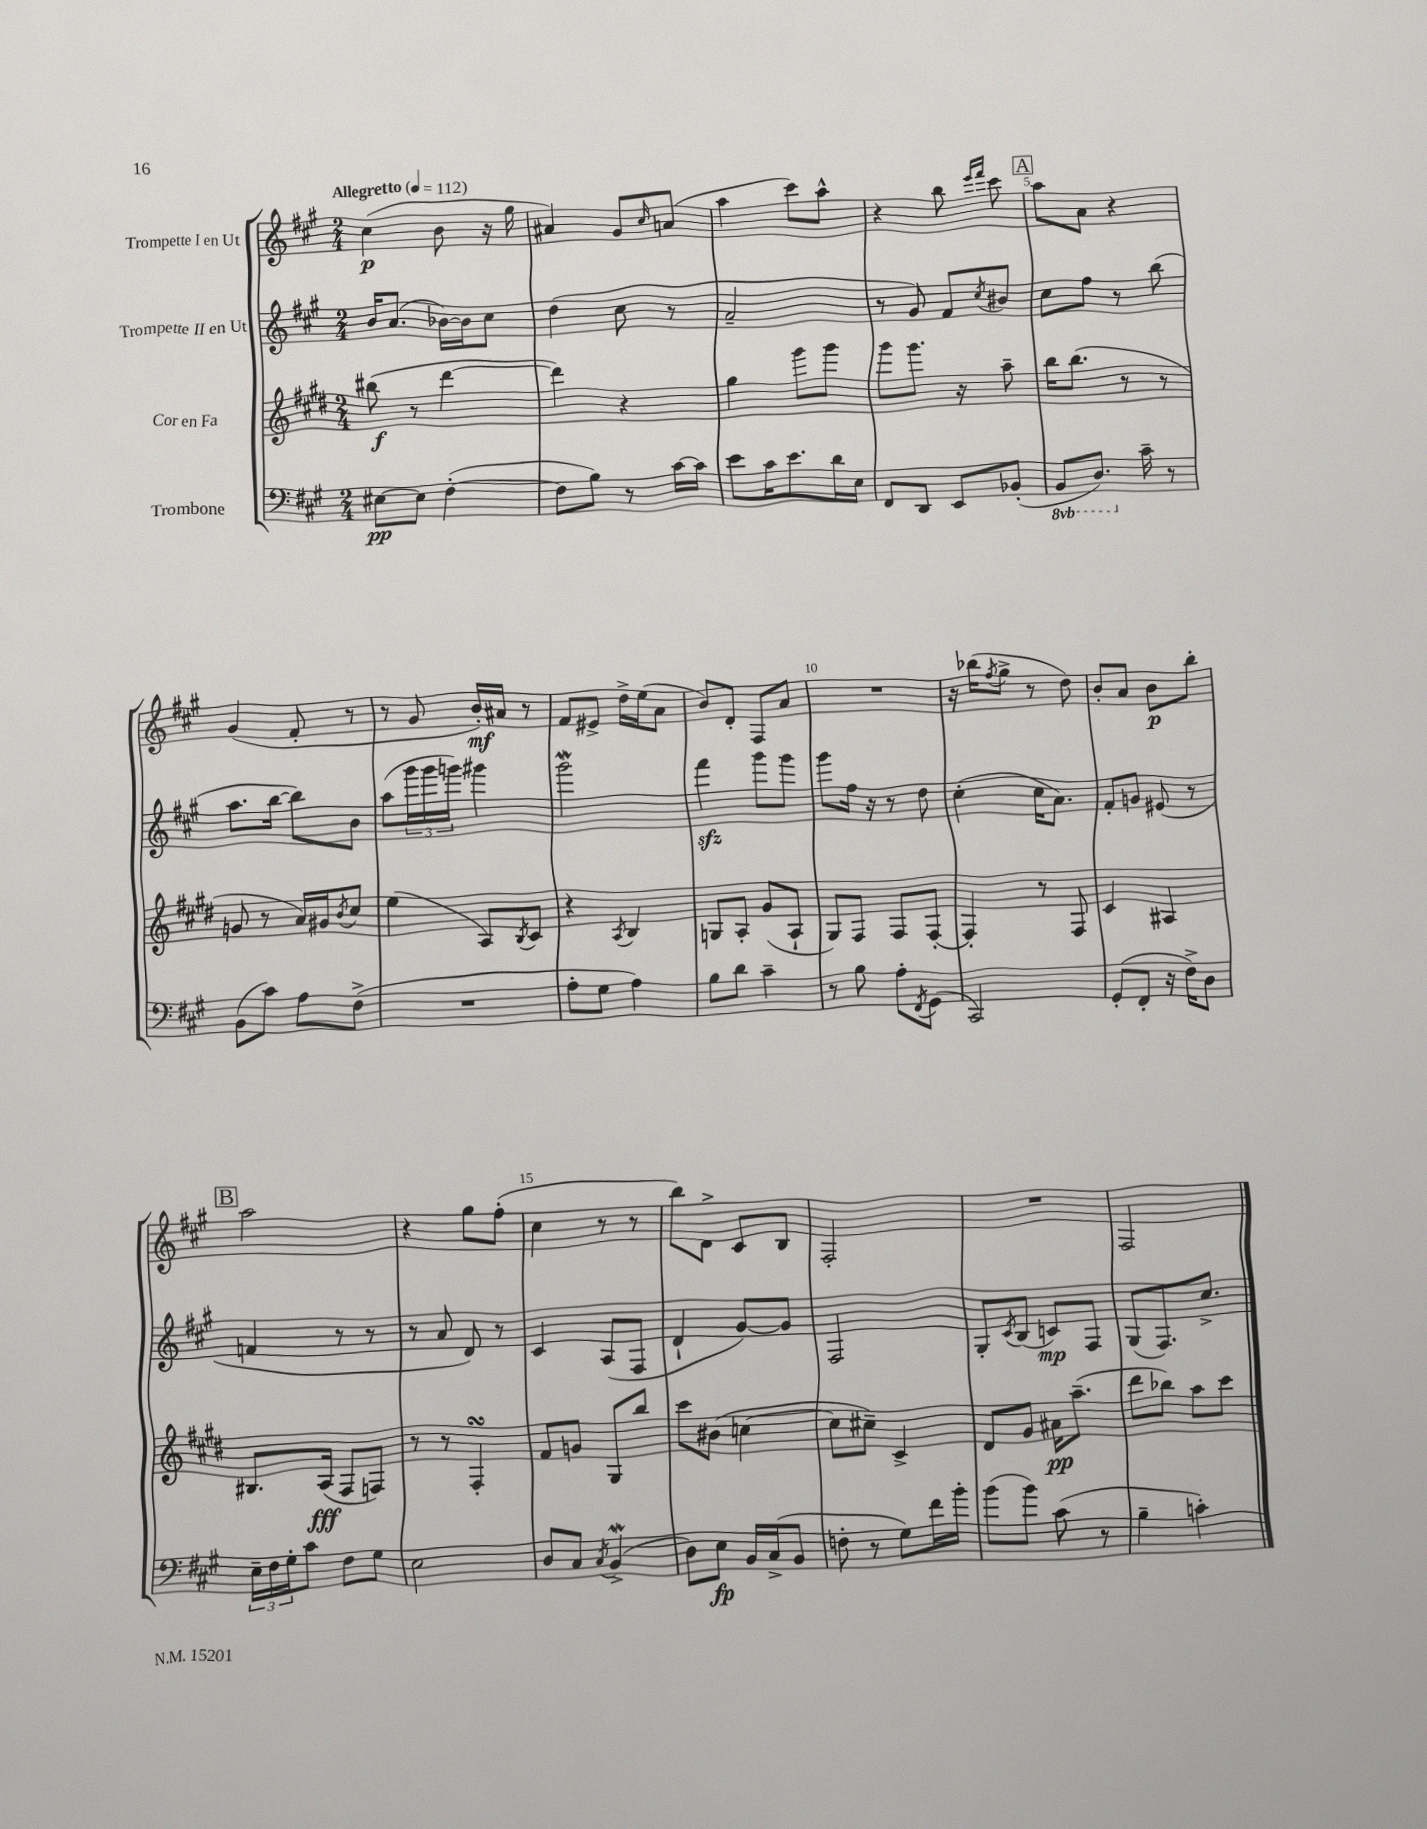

**kern	**dynam	**kern	**dynam	**kern	**dynam	**kern	**dynam
*part4	*part4	*part3	*part3	*part2	*part2	*part1	*part1
*staff4	*staff4	*staff3	*staff3	*staff2	*staff2	*staff1	*staff1
*I"Trombone	*	*I"Cor en Fa	*	*I"Trompette II en Ut	*	*I"Trompette I en Ut	*
*clefF4	*	*clefG2	*	*clefG2	*	*clefG2	*
*k[f#c#g#]	*	*k[f#c#g#d#]	*	*k[f#c#g#]	*	*k[f#c#g#]	*
*M2/4	*	*M2/4	*	*M2/4	*	*M2/4	*
*MM112	*	*MM112	*	*MM112	*	*MM112	*
=1	=1	=1	=1	=1	=1	=1	=1
!	!	!	!	!	!	!LO:TX:a:B:t=Allegretto	!
[8E#X\L	pp	(8bb#X\	f	16b/KL	.	(4cc#\	p
.	.	.	.	(8.a/J	.	.	.
8E#\J]	.	8r	.	.	.	.	.
([4F#'\	.	[4ddd#\	.	[16b-X\LL)	.	8b\	.
.	.	.	.	16b-\J]	.	.	.
.	.	.	.	8cc#\J	.	16r	.
.	.	.	.	.	.	16gg#\	.
=2	=2	=2	=2	=2	=2	=2	=2
8F#\L]	.	4ddd#\])	.	(4dd\	.	4a#X/)	.
8B\J)	.	.	.	.	.	.	.
8r	.	4r	.	8cc#\	.	8g#/L	.
.	.	.	.	.	.	16qqcc#/	.
[16c#\LL	.	.	.	8r	.	(8an/J	.
16c#\JJ]	.	.	.	.	.	.	.
=3	=3	=3	=3	=3	=3	=3	=3
8e\L	.	4gg#\	.	2a~/	.	4aa\	.
16c#\K	.	.	.	.	.	.	.
8.e\	.	.	.	.	.	.	.
.	.	8ggg#\L	.	.	.	8ccc#\L)	.
16d\L	.	8ggg#\J	.	.	.	8aa^^\J	.
16E\JJ	.	.	.	.	.	.	.
=4	=4	=4	=4	=4	=4	=4	=4
8FF#/L	.	8ggg#\L	.	8r	.	4r	.
8DD/J	.	8.ggg#\J	.	8g#/)	.	.	.
8EE/L	.	.	.	8f#/L	.	8bb\	.
.	.	16r	.	.	.	.	.
.	.	.	.	.	.	16qqeee/LL	.
.	.	.	.	8qcc#/	.	16qqfff#/JJ	.
(8BB-X'/J	.	8aa~\	.	8b#X/J	.	8ccc#\	.
!!LO:REH:place=s1:t=A
=5	=5	=5	=5	=5	=5	=5	=5
*8ba	*	*	*	*	*	*	*
8BBB/L	.	16bb\KL	.	8cc#\L	.	8aa\L	.
.	.	(8.bb\J	.	.	.	.	.
8.DD/J)	.	.	.	8ff#\J	.	8a\J	.
.	.	8r	.	8r	.	4r	.
*X8ba	*	*	*	*	*	*	*
16c#~\	.	.	.	.	.	.	.
8r	.	8r	.	(8bb\	.	.	.
!!LO:LB:g=z
=6	=6	=6	=6	=6	=6	=6	=6
(8BB\L	.	8gn/	.	8.aa\L	.	(4g#/	.
8c#\J)	.	8r	.	.	.	.	.
.	.	.	.	[16bb\Jk	.	.	.
8A\L	.	16a/LL)	.	8bb\L])	.	8f#'/	.
.	.	16g#X/J	.	.	.	.	.
.	.	8qb/	.	.	.	.	.
(8F#^\J	.	8cc#/J	.	8b\J	.	8r	.
=7	=7	=7	=7	=7	=7	=7	=7
2r	.	(4ee\	.	(8aa\L	.	8r	.
.	.	.	.	24ggg#\L	.	8g#/	.
.	.	.	.	24ggg#\	.	.	.
.	.	.	.	24gggn\JJ)	.	.	.
.	.	8A/L)	.	4ggg#X\	.	16b'/LL)	mf
.	.	.	.	.	.	16a#X/JJ	.
.	.	8qB/	.	.	.	.	.
.	.	8c#/J	.	.	.	8r	.
=8	=8	=8	=8	=8	=8	=8	=8
8A'\L	.	4r	.	2ggg#W\	.	8f#/L	.
8G#\J	.	.	.	.	.	8e#X^/J	.
.	.	8qA/	.	.	.	.	.
4A\)	.	4B/	.	.	.	16dd^\LL	.
.	.	.	.	.	.	(16ee\J	.
.	.	.	.	.	.	8a\J	.
=9	=9	=9	=9	=9	=9	=9	=9
8B\L	.	8Gn/L	.	4fff#zz\	.	8b/L)	.
8d\J	.	8A'/J	.	.	.	8d'/J	.
4c#~\	.	(8g#/L	.	8ggg#\L	.	8F#/L	.
.	.	8A`/J	.	8ggg#\J	.	8a/J	.
=10	=10	=10	=10	=10	=10	=10	=10
8r	.	8G#/L)	.	8ggg#\L	.	2r	.
8B\	.	8F#/J	.	16ff#\Jk	.	.	.
.	.	.	.	16r	.	.	.
8A'\L	.	8F#/L	.	8r	.	.	.
8qFF#/	.	.	.	.	.	.	.
(8GG#\J	.	[8F#'/J	.	8dd\	.	.	.
=11	=11	=11	=11	=11	=11	=11	=11
2CC#/)	.	4F#'/]	.	(4cc#'\	.	16r	.
.	.	.	.	.	.	(16bb-X\KL	.
.	.	.	.	.	.	8qff#/	.
.	.	.	.	.	.	8gg#^\J	.
.	.	8r	.	16cc#\KL	.	8r	.
.	.	.	.	8.a\J)	.	.	.
.	.	8F#/	.	.	.	8dd\)	.
=12	=12	=12	=12	=12	=12	=12	=12
(8GG#'/L	.	4c#/	.	8f#'/L	.	8b'/L	.
8FF#'/J	.	.	.	8gn/J	.	8a/J	.
16r	.	4A#X/	.	(8e#X/	.	8b\L	p
16F#^\KL)	.	.	.	.	.	.	.
8D\J	.	.	.	8r	.	8bb'\J	.
!!LO:LB:g=z
!!LO:REH:place=s1:t=B
=13	=13	=13	=13	=13	=13	=13	=13
24E~\LL	.	8.B#X/L	.	4fn/	.	2aa\	.
24F#\	.	.	.	.	.	.	.
24G#'\J	.	.	.	.	.	.	.
8c#\J	.	.	.	.	.	.	.
.	.	(16A/Jk	fff	.	.	.	.
8F#\L	.	8F#/L	.	8r	.	.	.
8G#\J	.	8Fn/J)	.	8r	.	.	.
=14	=14	=14	=14	=14	=14	=14	=14
2E\	.	8r	.	8r	.	4r	.
.	.	8r	.	8a/	.	.	.
.	.	4F#sSSS'/	.	8d/)	.	8gg#\L	.
.	.	.	.	8r	.	(8ff#'\J	.
=15	=15	=15	=15	=15	=15	=15	=15
8D/L	.	8f#/L	.	4c#/	.	4cc#\	.
8C#/J	.	8gn/J	.	.	.	.	.
8qC#/	.	.	.	.	.	.	.
(4BBW^/	.	8G#/L	.	(8A/L	.	8r	.
.	.	8bb/J	.	8F#/J	.	8r	.
=16	=16	=16	=16	=16	=16	=16	=16
8D\L)	.	8ccc#\L	.	4d`/	.	8bb\L)	.
8E\J	fp	(8b#X\J	.	.	.	8d^\J	.
16BB/LL	.	[4ccn\	.	[8g#/L)	.	8c#/L	.
(16C#^/J	.	.	.	.	.	.	.
8BB/J	.	.	.	8g#/J]	.	8B/J	.
=17	=17	=17	=17	=17	=17	=17	=17
8Fn'\	.	8cc\L]	.	2F#/	.	2F#'/	.
8r	.	8cc#X~\J)	.	.	.	.	.
8G#\L)	.	4c#^/	.	.	.	.	.
16f#\L	.	.	.	.	.	.	.
16b'\JJ	.	.	.	.	.	.	.
=18	=18	=18	=18	=18	=18	=18	=18
(8b\L	.	8d#/L	.	8G#'/L	.	2r	.
.	.	.	.	8qc#/	.	.	.
8b\J)	.	8g#/J	.	(8B/J	.	.	.
(8c#\	.	16a#X\KL	pp	8cn/L)	mp	.	.
.	.	(8.aa~\J	.	.	.	.	.
8r	.	.	.	8F#/J	.	.	.
=19	=19	=19	=19	=19	=19	=19	=19
4B~\	.	8ddd#\L	.	(8G#/L	.	2F#/	.
.	.	8bb-X\J)	.	8.F#/)	.	.	.
4cn'\)	.	8aa\L	.	.	.	.	.
.	.	.	.	8.cc#^/J	.	.	.
.	.	8ccc#\J	.	.	.	.	.
==	==	==	==	==	==	==	==
*-	*-	*-	*-	*-	*-	*-	*-
